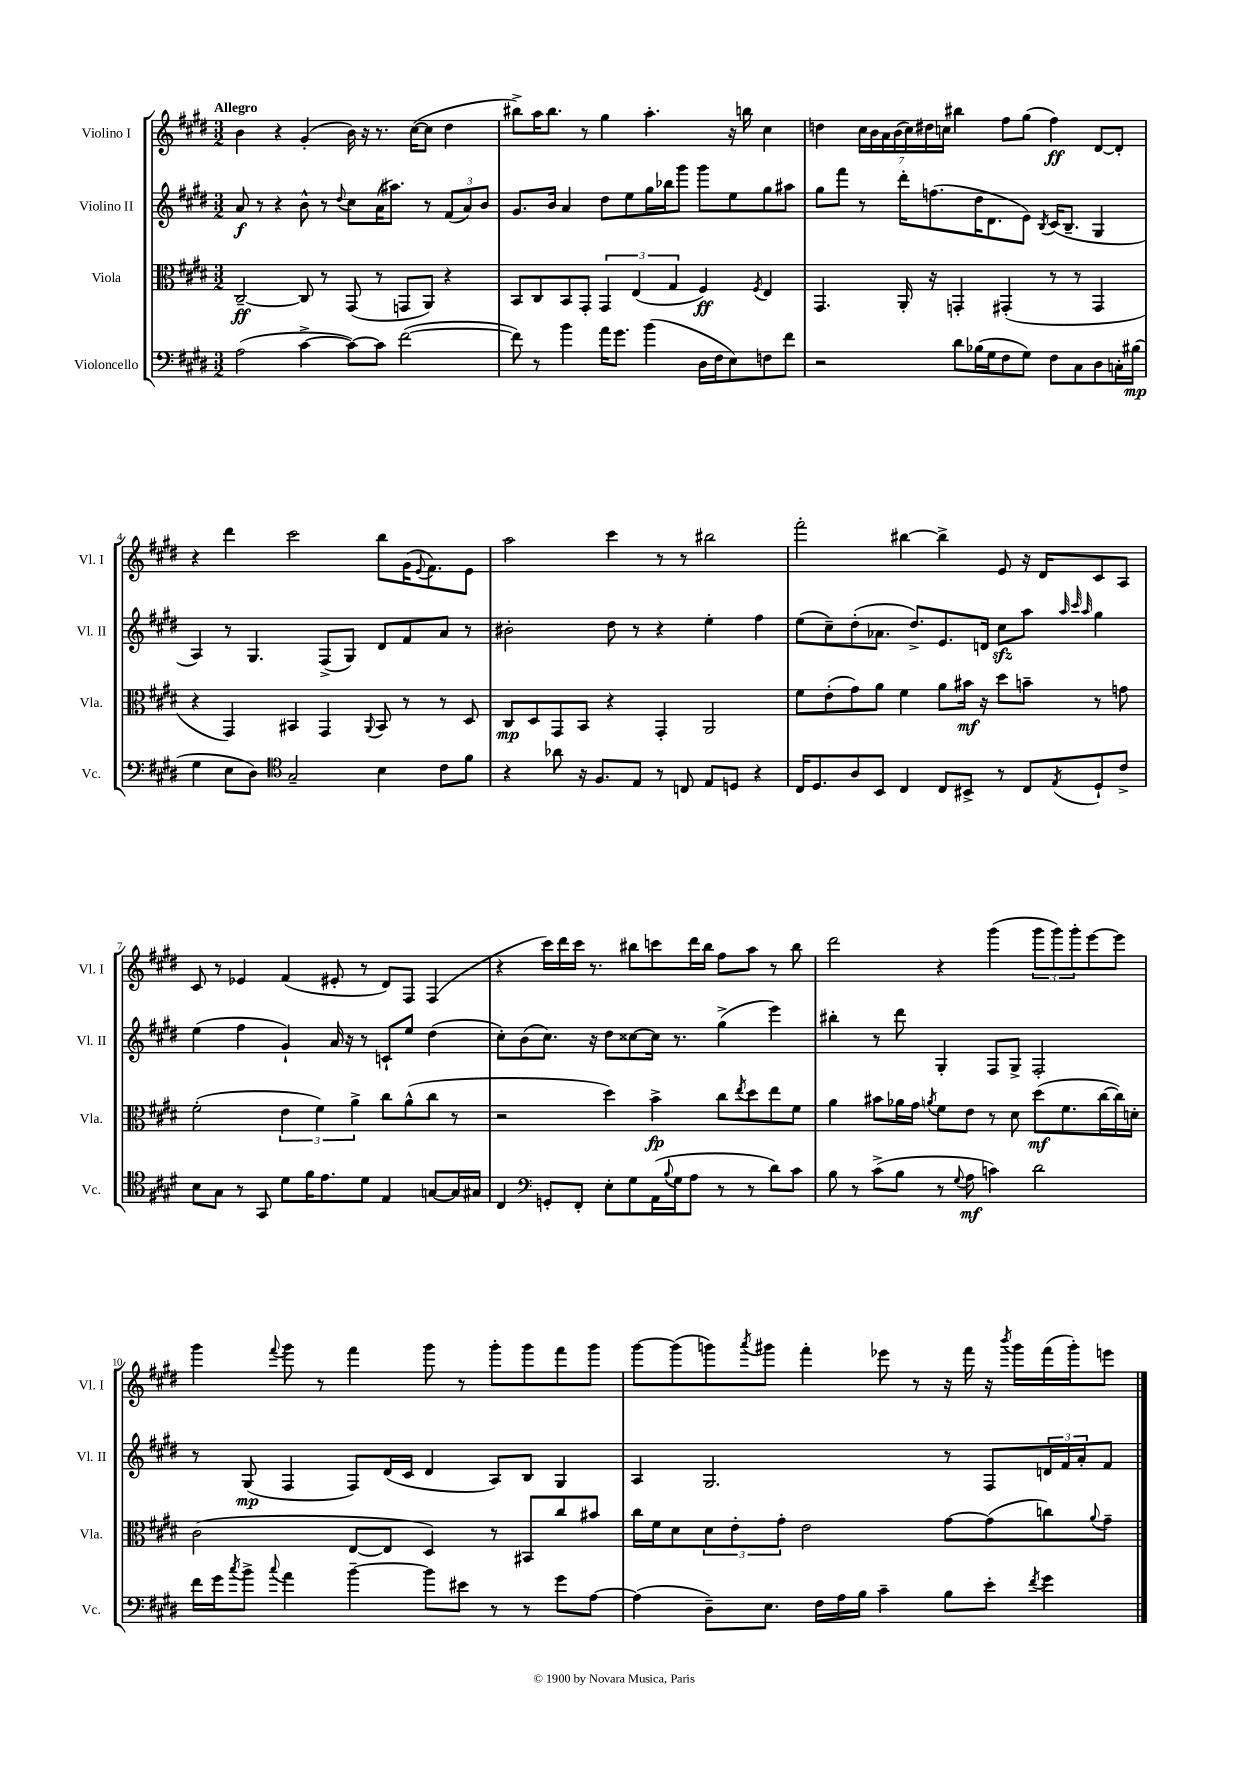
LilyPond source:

<<
\new StaffGroup <<
\new Staff = "s0" \with { instrumentName = "Violino I" shortInstrumentName = "Vl. I" } {
    \clef treble \key e \major \numericTimeSignature \time 3/2 \tempo "Allegro"
    b'4 r4 gis'4-.( b'16) r16 r8. cis''16~( cis''8 dis''4 |
    bis''8->) a''16 bis''8. r8 gis''4 a''4.-. r16 b''16 cis''4 |
    d''4 \tuplet 7/4 { cis''16 b'16 a'16 b'16( cis''16) dis''16 c''16 } bis''4 fis''8 gis''8( fis''4\ff) dis'8~ dis'8-. |
    r4 dis'''4 cis'''2 b''8 gis'16( \appoggiatura { e'8 } fis'8.) e'8 |
    a''2 cis'''4 r8 r8 bis''2 |
    fis'''2-. bis''4~ bis''4-> e'8 r16 dis'16 cis'8 a8 |
    cis'8 r8 ees'4 fis'4( eis'8-. r8 dis'8) fis8 fis4( |
    r4 cis'''16) dis'''16 cis'''16 r8. bis''8 c'''8 dis'''16 bis''16 fis''8 a''8 r8 bis''8 |
    dis'''2 r4 gis'''4( \tuplet 3/2 { gis'''8 gis'''8) gis'''8-. } e'''8~ e'''8 |
    gis'''4 \appoggiatura { fis'''8 } gis'''8 r8 fis'''4 gis'''8 r8 gis'''8-. gis'''8 fis'''8 gis'''8 |
    gis'''8~ gis'''8( g'''8) \acciaccatura { a'''8 } gis'''8 fis'''4-. ees'''8 r8 r16 fis'''16 r16 \acciaccatura { b'''8 } gis'''16 fis'''16( gis'''16-.) e'''8 \bar "|." |
}
\new Staff = "s1" \with { instrumentName = "Violino II" shortInstrumentName = "Vl. II" } {
    \clef treble \key e \major \numericTimeSignature \time 3/2
    a'8\f r8 r4 b'8-^ r8 \appoggiatura { dis''8 } cis''8 a'16( ais''8.) r8 \tuplet 3/2 { fis'8( a'8) b'8 } |
    gis'8. b'16 a'4 dis''8 e''8 gis''16 bes''16 gis'''8 gis'''8 e''8 gis''8 ais''8 |
    gis''8 fis'''8 r8 dis'''16-. f''8.( dis''16 dis'8. e'8) \acciaccatura { b8 } cis'16( b8.-- gis4 |
    a4) r8 gis4. fis8->( gis8) dis'8 fis'8 a'8 r8 |
    bis'2-. dis''8 r8 r4 e''4-. fis''4 |
    e''8( cis''8--) dis''8-.( aes'8. dis''8.->) e'8. d'16 cis''8\sfz a''8 \grace { a''32 cis'''32 a''32 } gis''4 |
    e''4( fis''4 gis'4-!) a'16 r16 r8 c'8-! e''8 dis''4( |
    cis''8-.) b'8( cis''8.) r16 dis''8 cisis''8~ cisis''16 r8. gis''4->( e'''4) |
    bis''4-. r8 dis'''8 gis4-. fis8 gis8-> fis2-. |
    r8 gis8\mp( fis4 fis8) dis'16( cis'16 dis'4 a8) b8 gis4 |
    a4 gis2. r8 fis8 \tuplet 3/2 { d'16 fis'16 a'16-. } fis'8 \bar "|." |
}
\new Staff = "s2" \with { instrumentName = "Viola" shortInstrumentName = "Vla." } {
    \clef alto \key e \major \numericTimeSignature \time 3/2
    cis2~--\ff cis8 r8 gis,8( r8 g,8 a,8) r4 |
    b,8 cis8 b,8 gis,8-. \tuplet 3/2 { gis,4 e4( gis4 } fis4\ff) \acciaccatura { fis8 } e4 |
    gis,4. a,16-. r16 g,4-. gis,4-.( r8 r8 gis,4 |
    r4 gis,4) bis,4 gis,4 \appoggiatura { a,8 } bis,8 r8 r8 dis8 |
    cis8\mp dis8 gis,8 b,8 r4 gis,4-. a,2 |
    fis'8 e'8-.( gis'8) a'8 fis'4 a'8 bis'16\mf r16 dis''8 b'8-- r8 g'8 |
    fis'2-.( \tuplet 3/2 { e'4 fis'4) a'4-> } cis''8 a'8-^( cis''8 r8 |
    r2 dis''4) b'4->\fp cis''8 \acciaccatura { e''8 } dis''8 e''8 fis'8 |
    a'4 bis'8 aes'16 gis'16 \acciaccatura { a'8 } fis'8 e'8 r8 dis'8 dis''8\mf( fis'8. cis''16~ cis''16) d'16-. |
    cis'2( e8~ e8 dis4) r8 bis,8 cis''8 bis'8 |
    cis''16 fis'16 dis'8 \tuplet 3/2 { dis'8 e'8-. gis'8-. } e'2 gis'8~ gis'8( c''8) \appoggiatura { a'8 } gis'8-- \bar "|." |
}
\new Staff = "s3" \with { instrumentName = "Violoncello" shortInstrumentName = "Vc." } {
    \clef bass \key e \major \numericTimeSignature \time 3/2
    a2( cis'4~-> cis'8~) cis'8 fis'2~( |
    fis'8) r8 b'4 a'16 gis'8. b'4( dis16 fis16 e8) f8 fis'8 |
    r2 dis'8 bes16( gis16 fis8 gis8) fis8 cis8 dis8 c16-. bis16\mp( |
    gis4 e8 dis8) \clef tenor gis2-- b4 cis'8 fis'8 |
    r4 aes'8 r16 fis8. e8 r8 c8 e8 d8 r4 |
    cis16 dis8. a8 b,8 cis4 cis8 bis,8-> r8 cis8 \acciaccatura { e8 } dis8-! cis'8-> |
    b8 gis8 r8 gis,8 dis'8 fis'16 e'8. dis'8 e4 g8~ g16 gis16 |
    cis4 \clef bass g,8-. fis,8-. e8-. gis8 a,16( \appoggiatura { b8 } gis16 a8 r8 r8 dis'8) cis'8 |
    b8 r8 cis'8->( b8 r8 \appoggiatura { gis8 } a8\mf c'4) dis'2 |
    fis'16 gis'16 \acciaccatura { cis''8 } b'8-> \appoggiatura { cis''8 } a'4 b'4~-- b'8 eis'8 r8 r8 gis'8 a8~ |
    a4( dis8--) e8. fis16 a16 b16 cis'4-- b8 e'8-. \acciaccatura { fis'8 } gis'4 \bar "|." |
}
>>
>>
